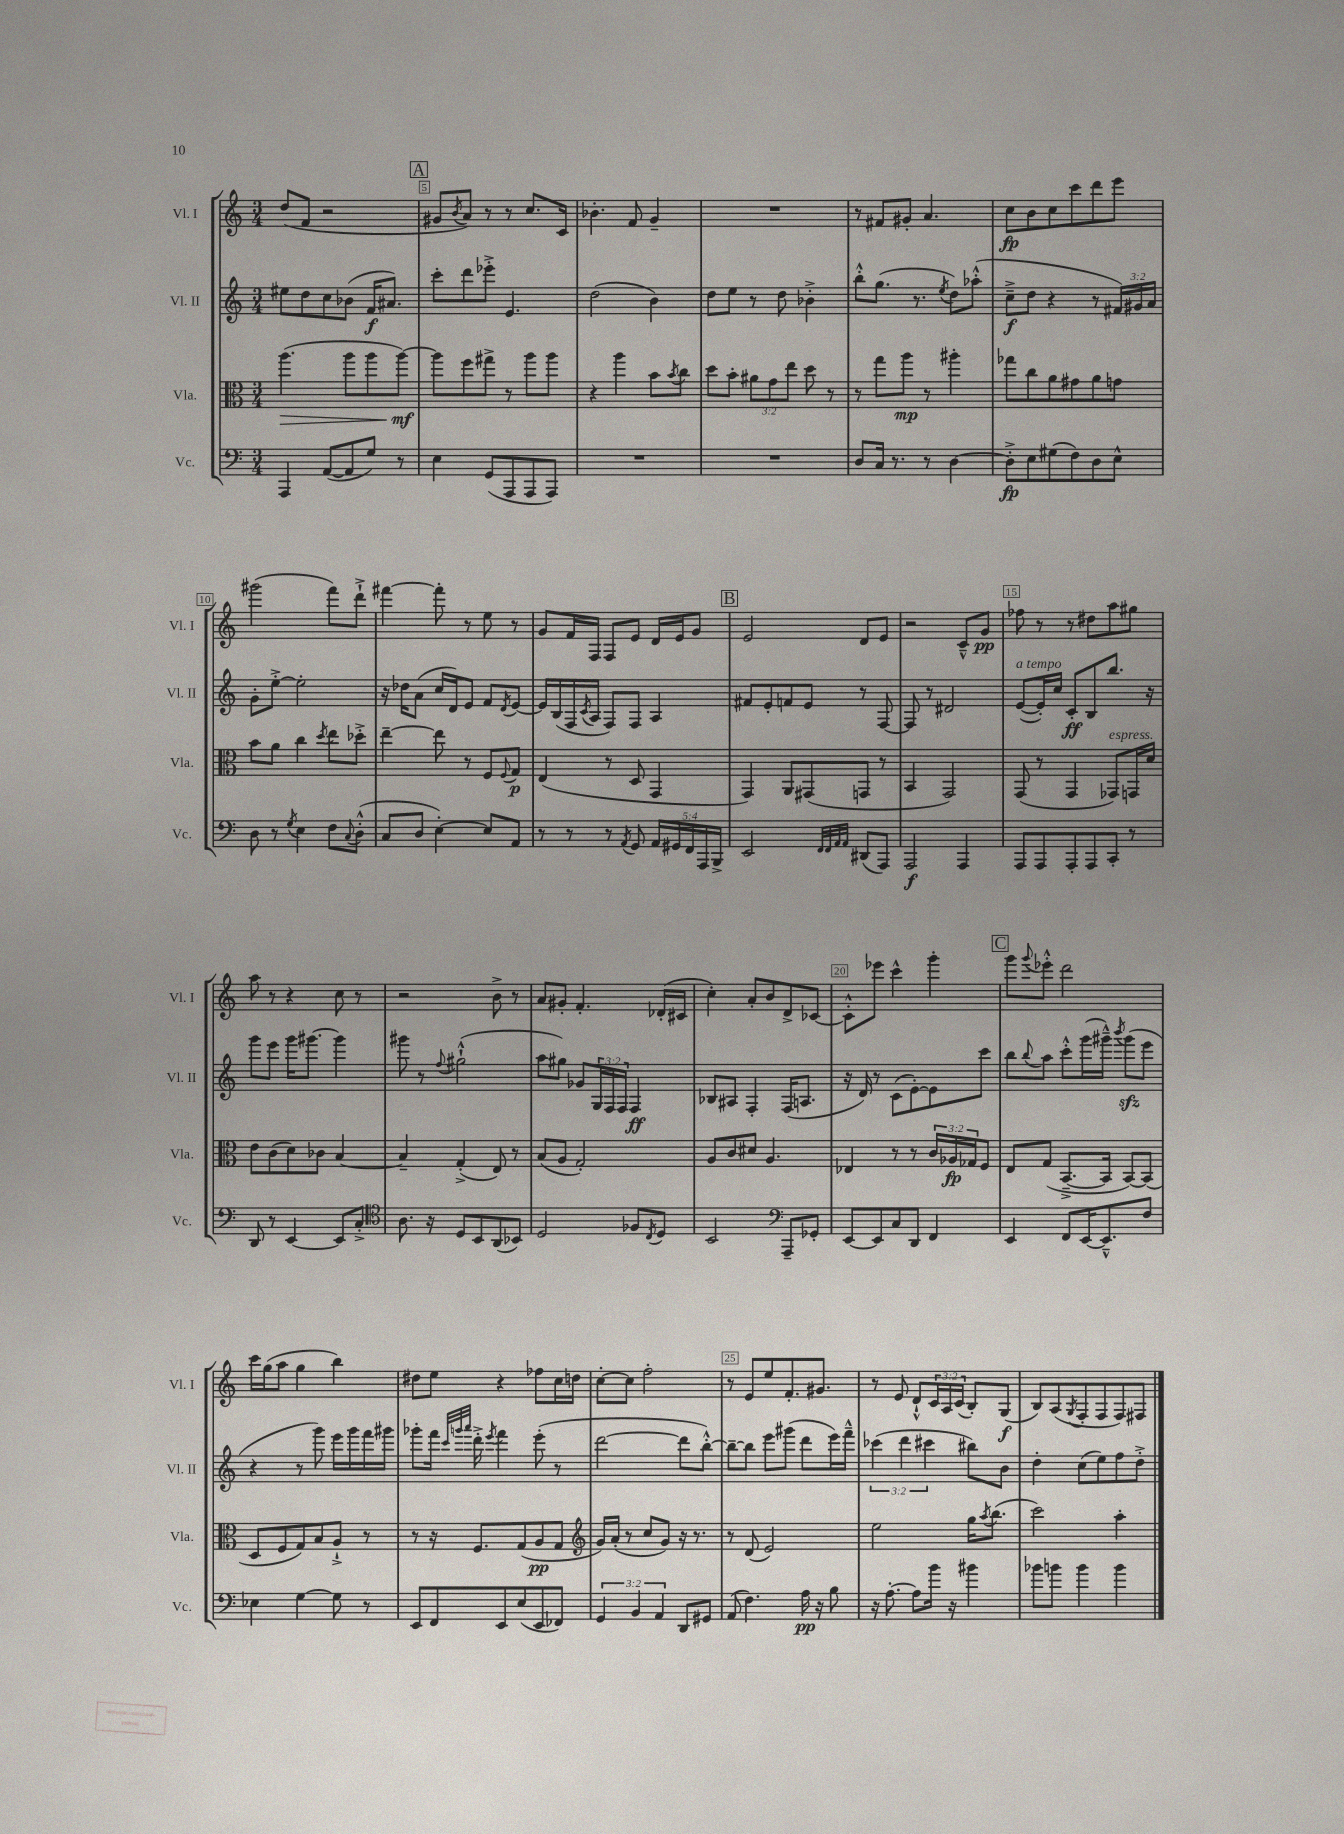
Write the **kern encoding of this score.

**kern	**kern	**kern	**kern
*staff4	*staff3	*staff2	*staff1
*clefF4	*clefC3	*clefG2	*clefG2
*k[]	*k[]	*k[]	*k[]
*M3/4	*M3/4	*M3/4	*M3/4
4AAA	(4.aa	8ee#	(8dd
.	.	8dd	8f
([8AA	.	8cc	2r
8AA]	8aa	(8b-	.
8G)	8aa	16f	.
.	.	8.a#)	.
8r	[8aa)	.	.
=	=	=	=
4E	8aa]	8ccc'	8g#
.	.	.	8qb
.	8ff	8ddd	8a)
(8GG	8gg#^	8eee-'^	8r
8AAA	8r	4.e	8r
8AAA	8aa	.	8.cc
8AAA)	8aa	.	.
.	.	.	16c
=	=	=	=
2.r	4r	(2dd	4.b-'
.	4aa	.	.
.	.	.	8f
.	8b	4b)	4g~
.	8qb	.	.
.	8cc	.	.
=	=	=	=
2.r	8dd	8dd	2.r
.	8b'	8ee	.
.	12a#	8r	.
.	12g	.	.
.	.	8dd	.
.	12ee	.	.
.	8dd	4b-'^	.
.	8r	.	.
=	=	=	=
8D	8r	8bb'^^	8r
16C	8gg	(8.gg	8f#
8.r	.	.	.
.	8aa	.	8g#'
.	.	8.r	.
8r	8r	.	4.a
.	.	8qee	.
[4D	4aa#'	8dd)	.
.	.	(8aa-'^^	.
=	=	=	=
8D'^]	8gg-	8cc~^	8cc
8E	8cc	8dd	8b
(8G#	8a	4r	8cc
8F)	8g#	.	8ccc
8D	8a	8r	8ddd
8E^^	8g	24f#)	8eee
.	.	24g#	.
.	.	24a	.
=	=	=	=
8D	8b	8g'	(2ggg#
8r	8a	[8ee'^	.
8qG	.	.	.
4E	4cc	2ee']	.
.	8qdd	.	.
8F	8ee	.	8fff)
8qqC	.	.	.
(8D'^^	8dd-'^	.	8ddd`^
=	=	=	=
8C	[4ee~	16r	[4fff#
.	.	16dd-	.
8D	.	(8a	.
[4E')	8ee]	16cc	8fff#']
.	.	16d)	.
.	8r	8e	8r
8E]	8F	8f	8ee
.	8qqF	8qd	.
8AA	8G	[8e	8r
=	=	=	=
8r	(4E	16e]	8g
.	.	(16B	.
8r	.	16F	16f
.	.	8qc	.
.	.	16A	16F
8r	8r	8F)	8F
8qAA	.	.	.
8GG	8D	8F	8e
20AA	4GG	4A	16d
20GG#	.	.	.
.	.	.	16e
20FF	.	.	.
.	.	.	8g
20AAA	.	.	.
20BBB^	.	.	.
=	=	=	=
2EE	4GG)	8f#	2e
.	.	8e'	.
.	8AA	8f	.
.	(8GG#	8e	.
32qqFF	.	.	.
32qqFF	.	.	.
32qqAA	.	.	.
32qqAA	.	.	.
(8DD#	8GG	8r	8d
8AAA)	8r	[8F	8e
=	=	=	=
2AAA	4BB	8F]	2r
.	.	8r	.
.	2GG)	2d#	.
4AAA	.	.	8c~^^
.	.	.	8g
=	=	=	=
8AAA	(8GG	([8e	8ff-
8AAA	8r	16e'])	8r
.	.	16cc	.
8AAA'	4GG	8c'	8r
8AAA	.	8B	8dd#
8CC'	8GG-)	8.bb	8aa
8r	16GG	.	8gg#
.	16d	16r	.
=	=	=	=
8DD	8e	8ggg	8aa
8r	(8c	8eee	8r
[4EE	8d)	16ggg	4r
.	.	[8.ggg#	.
.	8c-	.	.
8EE]	[4B	4ggg#]	8cc
8C'^	.	.	8r
=	=	=	=
*clefC4	*	*	*
8.A	4B~]	8ggg#	2r
.	.	8r	.
16r	.	.	.
.	.	8qqff	.
8D	(4G'^	(2gg#`^^	.
8BB	.	.	.
(8AA	8E)	.	8b^
8BB-)	8r	.	8r
=	=	=	=
2D	(8B	8aa	8a
.	8A	8gg#)	8g#'
.	2G')	8g-	4.f'
.	.	24G	.
.	.	24F	.
.	.	24F	.
8F-	.	4F	.
8qC	.	.	.
8D	.	.	(16d-'
.	.	.	16c#
=	=	=	=
2BB	8A	8B-	4cc')
.	8c	8A#	.
.	8d#	4F'	8a'
.	4.A	.	8b
*clefF4	*	*	*
8AAA~	.	(16F	8d^
.	.	8.A	.
8GG-'	.	.	[8c-
=	=	=	=
[8EE	4E-	16r	8c-'^^]
.	.	16d)	.
8EE]	.	8r	8eee-
8C	8r	(8c	4ccc^^
8DD	8r	[8e')	.
4FF	24c	8e]	4ggg'
.	24A-	.	.
.	24G-	.	.
.	8F	8ccc	.
=	=	=	=
4EE	8E	8bb	8ggg
.	.	8qqbb	8qqggg
.	(8G	8aa	8eee-'^^
8FF	[8.BB~^	8ccc'^^	2ddd
[16EE	.	(16ggg	.
8.EE~^^]	16BB]	16ggg#~^^)	.
.	.	8qbbb	.
.	[8BB)	(8ggg#	.
8F	(8BB]	8eee	.
=	=	=	=
4E-	8D	4r	16ccc
.	.	.	(16gg
.	8F	.	8aa
[4G	8G)	8r	4gg
.	8B	8ggg)	.
8G]	8A`^	16eee	4bb)
.	.	16ggg	.
8r	8r	16fff	.
.	.	16ggg#	.
=	=	=	=
8EE	8r	8ggg-'	8dd#
8FF	16r	16fff	8ee
.	.	32qqccc	.
.	.	32qqggg	.
.	.	32qqaaa	.
.	8.F	16ddd'^	.
.	.	8qeee	.
8EE	.	4fff	4r
(8E	(8G	.	.
8EE	8A	(8eee'	8ff-
8FF-)	8G	8r	16cc
.	.	.	16dd
=	=	=	=
*	*clefG2	*	*
6GG	16g)	[2ddd	[8cc'
.	(16a'	.	.
.	8r	.	8cc]
6BB	.	.	.
.	8cc	.	2ff'
6AA	.	.	.
.	8g)	.	.
8DD	16r	8ddd]	.
.	8.r	.	.
8GG#	.	[8bb'^^)	.
=	=	=	=
(8AA	8r	8bb~_	8r
4.F)	(8d	8bb]	8e
.	2e)	8eee	8ee
.	.	(8ggg#	8.f'
16A	.	8ddd	.
16r	.	.	8.g#
8B	.	16eee)	.
.	.	16fff~^^	.
=	=	=	=
16r	2ee	(6ccc-	8r
[8.A'	.	.	.
.	.	.	8e
.	.	6ddd	.
8A]	.	.	8d`^^
.	.	6ccc#	.
16b	.	.	24c
.	.	.	24A
16r	.	.	.
.	.	.	(24c
4b#	16gg	8bb#)	8B')
.	8qaa	.	.
.	(8.bb	.	.
.	.	8b	(8G
=	=	=	=
8b-	2ccc)	4dd'	8B)
8b	.	.	(8A
.	.	.	8qG
4b	.	(8cc	8F'
.	.	8ee)	8F
4b	4aa'	8ff	8F)
.	.	8dd'^	8F#
==	==	==	==
*-	*-	*-	*-
